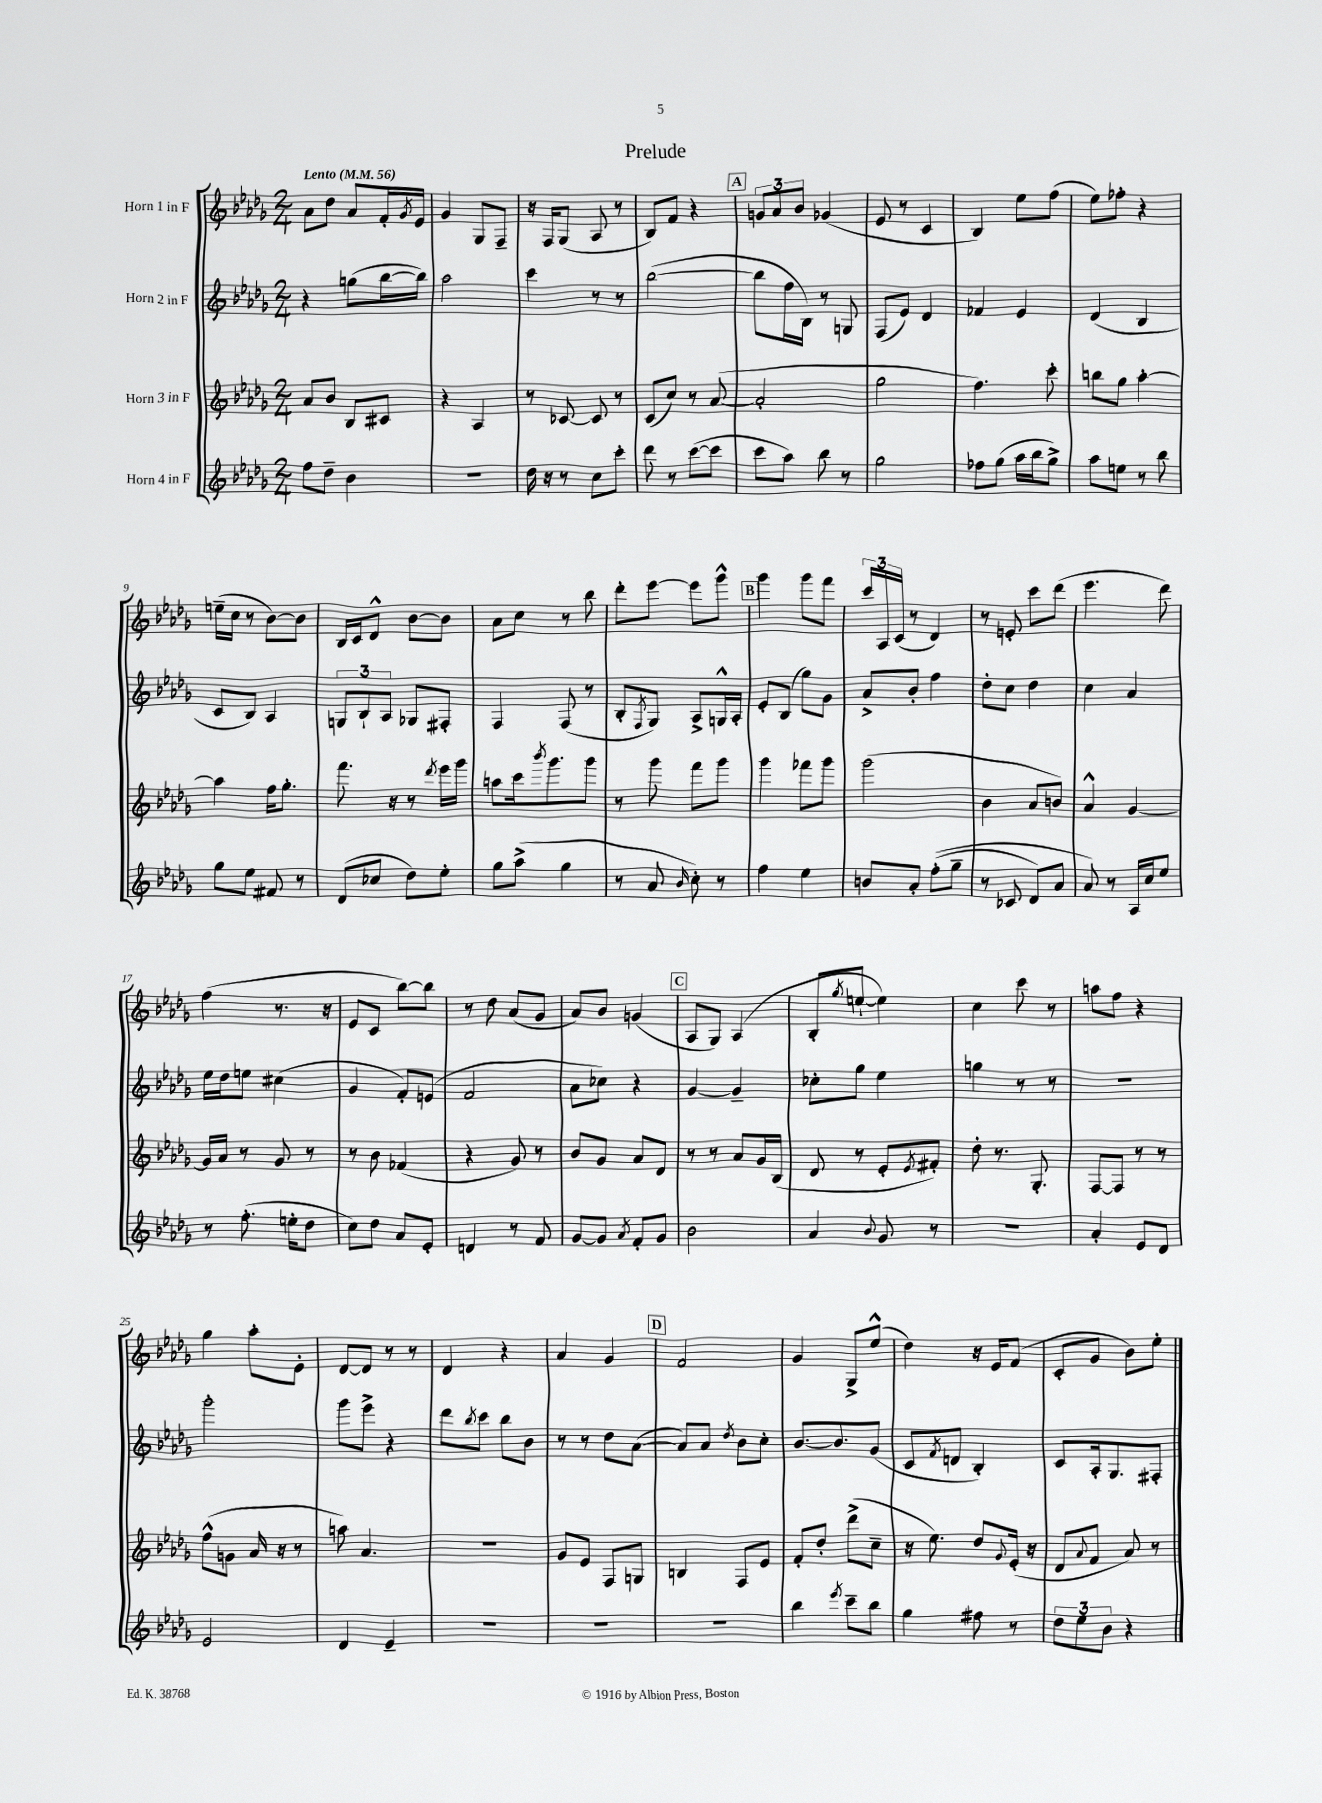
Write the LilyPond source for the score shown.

\header { title = "Prelude" }
<<
\new StaffGroup <<
\new Staff = "s0" \with { instrumentName = "Horn 1 in F" } {
    \clef treble \key des \major \numericTimeSignature \time 2/4 \tempo "Lento" 4 = 56
    aes'8 des''8 aes'8 f'16-. \acciaccatura { ges'8 } ees'16 |
    ges'4 ges8 f8-- |
    r16 f16 ges8( aes8 r8 |
    bes8) f'8 r4 |
    \mark \markup { \box "A" } \tuplet 3/2 { g'8 aes'8 bes'8 } ges'4( |
    ees'8 r8 c'4 |
    bes4) ees''8 f''8( |
    ees''8) fes''8-. r4 |
    e''16--( c''16 r8 bes'8~) bes'8 |
    bes16 c'16 des'8-^ bes'8~ bes'8 |
    aes'8 c''8 r8 bes''8 |
    des'''8-. ees'''8~ ees'''8 ges'''8-^ |
    \mark \markup { \box "B" } ges'''4 ges'''8 f'''8 |
    \tuplet 3/2 { c'''16 aes16 c'16( } r8 des'4) |
    r8 e'8-. c'''8 des'''8( |
    ees'''4. des'''8) |
    f''4( r8. r16 |
    ees'8 c'8 bes''8~) bes''8 |
    r8 des''8 aes'8( ges'8 |
    aes'8) bes'8 g'4( |
    \mark \markup { \box "C" } aes8 ges8) aes4( |
    bes8-. \acciaccatura { ges''8 } e''8~-! e''4) |
    c''4 c'''8 r8 |
    a''8 f''8 r4 |
    ges''4 aes''8-. ees'8-. |
    des'8~ des'8 r8 r8 |
    des'4 r4 |
    aes'4 ges'4 |
    \mark \markup { \box "D" } f'2 |
    ges'4 ges8-> ees''8-^( |
    des''4) r16 ees'16 f'8( |
    c'8-. ges'8 bes'8) ees''8-. \bar "|." |
}
\new Staff = "s1" \with { instrumentName = "Horn 2 in F" } {
    \clef treble \key des \major \numericTimeSignature \time 2/4
    r4 g''8( bes''16~ bes''16) |
    aes''2 |
    c'''4 r8 r8 |
    bes''2~( |
    \mark \markup { \box "A" } bes''8 f''16 bes16) r8 g8 |
    f8( ees'8) des'4 |
    fes'4 ees'4 |
    des'4( bes4 |
    c'8 bes8) aes4 |
    \tuplet 3/2 { g8 bes8-! aes8 } ges8 fis8-. |
    f4 f8( r8 |
    bes8-. \acciaccatura { f8 } ges8) aes8-> g16-^ aes16-. |
    \mark \markup { \box "B" } ees'8-. bes8( ges''8) ges'8 |
    aes'8-> bes'8-. f''4 |
    des''8-. c''8 des''4 |
    c''4 aes'4 |
    ees''16 des''16 e''8 cis''4( |
    ges'4 f'8-.) e'8( |
    f'2 |
    aes'8 ces''8) r4 |
    \mark \markup { \box "C" } ges'4~ ges'4-- |
    ces''8-. ges''8 ees''4 |
    g''4 r8 r8 |
    R2 |
    ges'''2-. |
    ges'''8 ees'''8-> r4 |
    des'''8 \acciaccatura { bes''8 } c'''8 bes''8 bes'8 |
    r8 r8 des''8 aes'8~( |
    \mark \markup { \box "D" } aes'8) aes'8 \acciaccatura { des''8 } bes'8 c''8-. |
    bes'8.~ bes'8. ges'8( |
    c'8 \acciaccatura { f'8 } d'8 bes4-.) |
    c'8 aes16-. ges8. fis8-. \bar "|." |
}
\new Staff = "s2" \with { instrumentName = "Horn 3 in F" } {
    \clef treble \key des \major \numericTimeSignature \time 2/4
    aes'8 bes'8 bes8 cis'8 |
    r4 aes4 |
    r8 ces'8~ ces'8 r8 |
    c'8( c''8) r8 aes'8~( |
    \mark \markup { \box "A" } aes'2-. |
    ges''2 |
    f''4.) c'''8-. |
    b''8 ges''8 aes''4~-. |
    aes''4 f''16 ges''8.-. |
    f'''8. r16 r8 \acciaccatura { des'''8 } ees'''16 ges'''16 |
    a''8 c'''16 \acciaccatura { bes'''8 } ges'''8. ges'''8 |
    r8 ges'''8 f'''8 ges'''8 |
    \mark \markup { \box "B" } ges'''4 fes'''8 ges'''8 |
    ges'''2( |
    bes'4 aes'8 b'8) |
    aes'4-^ ges'4~ |
    ges'16 aes'16 r8 ges'8 r8 |
    r8 bes'8 fes'4( |
    r4 ges'8) r8 |
    bes'8 ges'8 aes'8 des'8 |
    \mark \markup { \box "C" } r8 r8 aes'8 ges'16 bes16( |
    des'8 r8 ees'8-. \acciaccatura { ees'8 } fis'8-.) |
    des''8-. r8. ges8.-. |
    f8~ f8 r8 r8 |
    f''8-^( g'8 aes'16 r16 r8 |
    a''8) aes'4. |
    R2 |
    ges'8 ees'8 f8 g8 |
    \mark \markup { \box "D" } b4 f8 ees'8 |
    f'8-. des''8-. des'''8->( c''8-- |
    r16 ees''8.) des''8 \appoggiatura { ges'8 } ees'16-.( r16 |
    des'8 \appoggiatura { aes'8 } f'8 aes'8) r8 \bar "|." |
}
\new Staff = "s3" \with { instrumentName = "Horn 4 in F" } {
    \clef treble \key des \major \numericTimeSignature \time 2/4
    f''8 des''8-- bes'4 |
    R2 |
    des''16 r16 r8 c''8 c'''8-. |
    des'''8 r8 c'''8~( c'''8 |
    \mark \markup { \box "A" } c'''8 aes''8) bes''8 r8 |
    ges''2 |
    fes''8 ges''8( aes''16 bes''16 ges''8->) |
    aes''8 e''8 r8 bes''8 |
    ges''8 ees''8 fis'8 r8 |
    des'8( ces''8 des''8) ees''8-. |
    ges''8 aes''8->( ges''4 |
    r8 aes'8 \grace { bes'16 } c''8-.) r8 |
    \mark \markup { \box "B" } f''4 ees''4 |
    b'8 aes'8-. f''8-.(\( ges''8-- |
    r8 ces'8 des'8) aes'8 |
    aes'8\) r8 aes16 c''16 ees''8 |
    r8 f''8.-.( e''16-. des''8 |
    c''8) des''8 aes'8 ees'8-. |
    d'4 r8 f'8 |
    ges'8~ ges'8 \acciaccatura { aes'8 } f'8-. ges'8 |
    \mark \markup { \box "C" } bes'2 |
    aes'4 \appoggiatura { bes'8 } ges'8 r8 |
    r2 |
    aes'4-. ees'8 des'8 |
    ees'2 |
    des'4 ees'4-- |
    R2 |
    R2 |
    \mark \markup { \box "D" } R2 |
    bes''4 \acciaccatura { ees'''8 } c'''8-- bes''8 |
    ges''4 fis''8 r8 |
    \tuplet 3/2 { des''8 ees''8 bes'8 } r4 \bar "|." |
}
>>
>>
